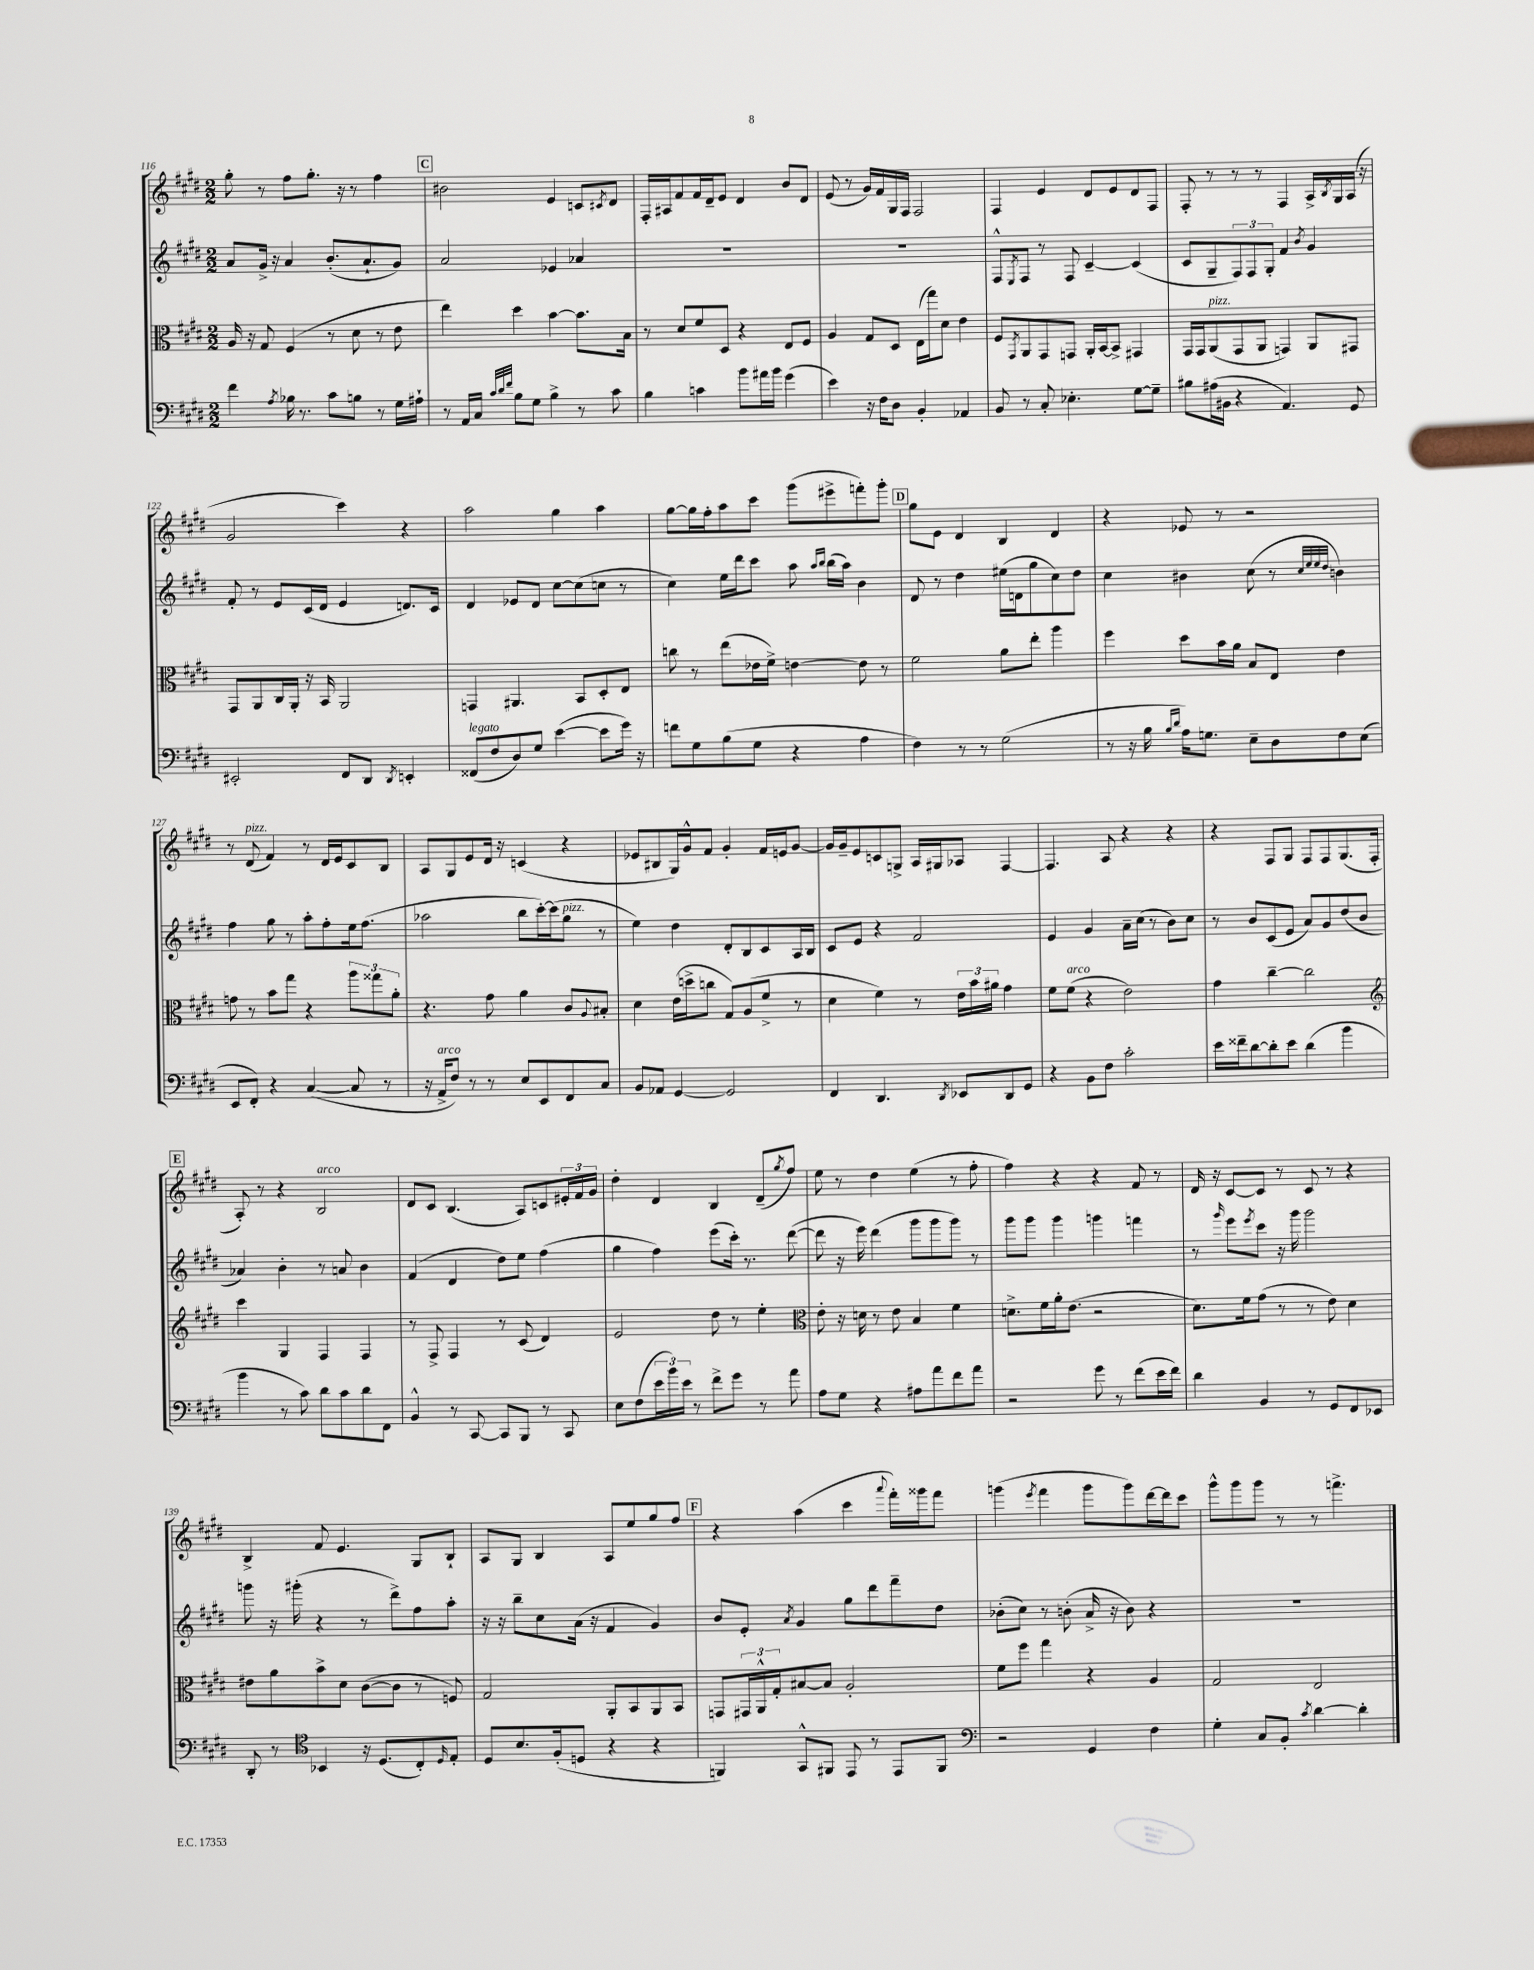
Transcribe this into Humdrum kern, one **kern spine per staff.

**kern	**kern	**kern	**kern
*part4	*part3	*part2	*part1
*staff4	*staff3	*staff2	*staff1
*clefF4	*clefC3	*clefG2	*clefG2
*k[f#c#g#d#]	*k[f#c#g#d#]	*k[f#c#g#d#]	*k[f#c#g#d#]
*M2/2	*M2/2	*M2/2	*M2/2
=116	=116	=116	=116
4f#\	16A/	8a/L	8gg#'\
.	16r	.	.
.	8G#/	16g#^/Jk	8r
.	.	16r	.
8qA/	.	.	.
16B-X\	(4F#/	4a/	8ff#\L
8.r	.	.	.
.	.	.	8.gg#'\J
8c#\L	8r	(8.b'/L	.
.	.	.	16r
8Bn\J	8d#\	.	8r
.	.	8.a`/	.
8r	8r	.	4ff#\
16G#\LL	8e\	8g#/J)	.
16A#X`\JJ	.	.	.
!!LO:REH:place=s1:t=C
=117	=117	=117	=117
8r	4ee\)	2a/	2b#X\
16AA/LL	.	.	.
16C#/JJ	.	.	.
32qqc#/LLL	.	.	.
32qqd#/	.	.	.
32qqf#/JJJ	.	.	.
8B\L	4dd#\	.	.
8G#\J	.	.	.
4B^\	[4b\	4e-X/	4e/
8r	8.b\L]	4a-X/	8cn/L
.	.	.	8qc#X/
8c#\	.	.	8d#/J
.	16B\Jk	.	.
=118	=118	=118	=118
4B\	8r	1r	16F#'/LL
.	.	.	16A#X/J
.	8d#/L	.	8f#/
4cn\	8f#/	.	16f#/L
.	.	.	16d#~/J
.	8D#/J	.	8e/J
8b\L	4r	.	4d#/
16a#X\L	.	.	.
16b\JJ	.	.	.
(4g#\	8E/L	.	8b/L
.	8F#/J	.	8d#/J
=119	=119	=119	=119
4e\)	4A/	1r	(8e/
.	.	.	8r
16r	8G#/L	.	16g#/LL)
16F#\KL	.	.	16f#/
8D#\J	8D#/J	.	16G#/
.	.	.	16F#/JJ
4BB'/	(16E\LL	.	2F#/
.	16gg#\J)	.	.
.	8d#\J	.	.
4AA-X/	4e\	.	.
=120	=120	=120	=120
8BB/	8F#/L	8F#^^/L	4F#/
.	8qGG#/	8qE/	.
8r	8AA/	8F#/J	.
8C#'/	8GG#/	8r	4e/
4.E-X'\	8GGn/J	8F#/	.
.	16AA'/LL	[4c#~/	8d#/L
.	[16BB/J	.	.
.	8BB^/J]	.	8e/
[8G#\L	4GG#X/	(4c#/]	8d#/
8G#~\J]	.	.	8F#/J
=121	=121	=121	=121
8B#X\L	16GG#/LL	8c#/L	8F#'/
.	16GG#/J	.	.
!	!LO:TX:a:i:t=pizz.	!	!
(16A#X\L	(8AA/	8G#~/	8r
16BB#X\JJ	.	.	.
4r	8GG#/	12F#/)	8r
.	.	12F#/	.
.	8AA/J	.	8r
.	.	12G#'/J	.
4.AA/)	4GGn/)	4f#/	4F#/
.	.	8qb/	.
.	8AA/L	4g#/	16A^/LL
.	.	.	8qB/
.	.	.	16G#/
8GG#/	8GG#X/J	.	(16A/JJ
.	.	.	16r
!!LO:LB:g=z
=122	=122	=122	=122
2EE#X'/	8GG#/L	8f#'/	2g#/
.	8AA/	8r	.
.	16C#/L	8e/L	.
.	16AA'/JJ	.	.
.	16r	(16c#/L	.
.	16BB/	16d#/JJ	.
8FF#/L	2AA/	4e/	4ccc#\)
8DD#/J	.	.	.
8qDD#/	.	.	.
4EEn'/	.	8.dn/L)	4r
.	.	16c#/Jk	.
=123	=123	=123	=123
!LO:TX:a:i:t=legato	!	!	!
(8FF##X/L	4GGn/	4d#/	2aa\
8F#/	.	.	.
8D#/)	4.AA#X/	8e-X/L	.
8G#/J	.	8d#/J	.
([4e\	.	[8cc#\L	4gg#\
.	8BB/L	(8cc#\]	.
8e\L]	8D#'/	8ccn\J	4aa\
16g#\Jk)	8E/J	8r	.
16r	.	.	.
=124	=124	=124	=124
8fn\L	8ccn\	4cc#\)	[8gg#\L
8G#\	8r	.	16gg#\L]
.	.	.	16ff#'\J
(8B\	(8ee\L	16ee\LL	8aa\
.	.	16ddd#\J	.
8G#\J	16e-X\L	8ccc#\J	8ccc#\J
.	16f#^\JJ)	.	.
4r	[4en\	8aa\	(8ggg#\L
.	.	16qqaa/LL	.
.	.	16qqbb/JJ	.
.	.	(16bb\LL	8eee#X^\
.	.	16aa\JJ)	.
4A\	8e\]	4b\	8fffn'\)
.	8r	.	8ggg#'\J
!!LO:REH:place=s1:t=D
=125	=125	=125	=125
4F#\)	2f#\	8d#/	8gg#\L
.	.	8r	8e\J
8r	.	4dd#\	4d#/
8r	.	.	.
(2G#\	8a\L	(16ee#X\LL	4B/
.	.	16dn\J	.
.	8ee'\J	8gg#\	.
.	4aa\	8cc#\)	4d#/
.	.	8dd#\J	.
=126	=126	=126	=126
8r	4ff#\	4cc#\	4r
16r	.	.	.
16B\	.	.	.
16qqB/LL	.	.	.
16qqd#/JJ	.	.	.
16A\KL)	8dd#\L	4b#X\	8e-X/
8.Gn\J	.	.	.
.	16b\L	.	8r
.	16a\JJ	.	.
8E~\L	8B/L	(8cc#\	2r
8D#\	8E/J	8r	.
.	.	32qqcc#/LLL	.
.	.	32qqee/	.
.	.	32qqee/	.
.	.	32qqdd#/JJJ	.
8F#\	4e\	4bn\)	.
(8E\J	.	.	.
!!LO:LB:g=z
=127	=127	=127	=127
8EE/L	8gn\	4ff#\	8r
!	!	!	!LO:TX:a:i:t=pizz.
8FF#'/J)	8r	.	(8d#/
4r	8b\L	8gg#\	4f#/)
.	8gg#\J	8r	.
([4C#/	4r	8aa'\L	8r
.	.	8ff#'\	16d#/LL
.	.	.	16e/J
8C#/]	12aa\L	16ee\k	8c#/
.	.	(8.ff#\J	.
.	12gg##X\	.	.
8r	.	.	8B/J
.	12a'\J	.	.
=128	=128	=128	=128
16r	4.r	2aa-X\	8A/L
!LO:TX:a:i:t=arco	!	!	!
16AA^/KL	.	.	.
8F#/J)	.	.	8G#/
8r	.	.	8e/
8r	8g#\	.	16d#/Jk
.	.	.	16r
8E/L	4a\	8bb\L	(4cn/
8EE/	.	[16ccc#'\L)	.
.	.	(16ccc#\J]	.
!	!	!LO:TX:a:i:t=pizz.	!
8FF#/	8c#/L	8gg#\J	4r
.	8qqA/	.	.
8C#/J	8B#X'/J	8r	.
=129	=129	=129	=129
8BB/L	4d#\	4ee\)	8e-X/L
8AA-X/J	.	.	8B#X/
[4GG#/	(16e\LL	4dd#\	16G#/L)
.	16ddn^\J	.	16g#^^/J
.	8ccn\J	.	8f#/J
2GG#/]	8G#/L)	8d#'/L	4g#'/
.	(8A/	8B/	.
.	8f#^/J	8c#/	16f#/LL
.	.	.	16en/J
.	8r	16A/L	[8g#/J
.	.	16B/JJ	.
=130	=130	=130	=130
4FF#/	4d#\	8c#/L	16g#/LL]
.	.	.	16g#~/J
.	.	8e/J	8e/
4.DD#/	4f#\)	4r	8cn/
.	.	.	8Gn^/J
.	8r	2f#/	16A/LL
.	.	.	16G#X/J
8qDD#/	.	.	.
8EE-X/L	24e\LL	.	8A-X/J
.	24b\	.	.
.	24a#X\JJ	.	.
8DD#/	4g#\	.	[4F#/
8GG#/J	.	.	.
=131	=131	=131	=131
4r	8f#\L	4e/	4.F#/]
!	!LO:TX:a:i:t=arco	!	!
.	(8f#\J	.	.
8BB\L	4r	4g#/	.
8F#\J	.	.	8A/
2c#'\	2e\)	16a~\LL	4r
.	.	(16cc#\JJ	.
.	.	8r	.
.	.	8b\L)	4r
.	.	8cc#\J	.
=132	=132	=132	=132
16e\LL	4g#\	8r	4r
16f##X~\J	.	.	.
[8d#\	.	8b/L	.
8d#'\]	[4cc#~\	(8c#/	8F#/L
8e\J	.	8e/J	8G#/J
(4d#\	2cc#\]	8a/L)	8F#/L
.	.	8g#/	8F#/
4b\	.	(8dd#/	(8.G#/
.	.	8b/J	.
.	.	.	16F#'/Jk
!!LO:LB:g=z
!!LO:REH:place=s1:t=E
=133	=133	=133	=133
*	*clefG2	*	*
4b\	4ccc#\	4a-X/)	8A'/)
.	.	.	8r
8r	4G#/	4b'\	4r
8c#\)	.	.	.
!	!	!	!LO:TX:a:i:t=arco
8d#\L	4F#/	8r	2B/
8c#\	.	8an/	.
8d#\	4F#/	4b\	.
8FF#\J	.	.	.
=134	=134	=134	=134
4BB^^/	8r	(4f#/	8d#/L
.	8F#^/	.	8c#/J
8r	4F#/	4d#/	(4.B/
[8CC#/	.	.	.
8CC#/L]	8r	8dd#\L)	.
8BBB/J	(8c#/	8ee\J	8A/L)
8r	4d#/)	(4ff#\	8cn/
8CC#/	.	.	24e#X'/L
.	.	.	24f#/
.	.	.	24g#/JJ
=135	=135	=135	=135
8E\L	2e/	4gg#\	4dd#'\
(8F#\	.	.	.
24e\L	.	4ff#\)	4d#/
24b\)	.	.	.
24e\JJ	.	.	.
8r	.	.	.
8f#^\L	8dd#\	(8eee\L	4B/
8g#\J	8r	16ccc#'\Jk)	.
.	.	8.r	.
8r	4ee'\	.	(8d#~/L
.	.	.	8qgg#/
8a\	.	([8ddd#\	8ff#/J)
=136	=136	=136	=136
*	*clefC3	*	*
8A\L	8e'\	8ddd#\]	8ee\
8G#\J	16r	16r	8r
.	16dn\	16eee\)	.
4r	8r	(4ddd#\	4dd#\
.	8e\	.	.
8A#X\L	4B/	8ggg#\L	(4ee\
8a\	.	8ggg#\	.
8f#\	4f#\	8ggg#\J)	8r
8a\J	.	8r	8ff#'\
=137	=137	=137	=137
2r	8.dn^\L	8ggg#\L	4ff#\)
.	.	8ggg#\J	.
.	16f#\L	.	.
.	16a'\J	4ggg#\	4r
.	(8.e\J	.	.
8g#\	2r	4gggn\	4r
8r	.	.	.
(8f#\L	.	4fffn\	8f#/
16e\L	.	.	8r
16f#\JJ)	.	.	.
=138	=138	=138	=138
4d#\	8.d#\L)	8r	16d#/
.	.	.	16r
.	.	16qqggg#/	.
.	.	8eee\L	[8c#/L
.	16f#\k	.	.
.	.	8qeee/	.
4BB/	(8g#\J	8ccc#\J	8c#/J]
.	8r	16r	8r
.	.	16ggg#\	.
8r	8r	2ggg#\	8c#/
8GG#/L	8e\)	.	8r
8FF#/	4d#\	.	4r
8EE-X/J	.	.	.
!!LO:LB:g=z
=139	=139	=139	=139
8DD#'/	8e#X\L	8gggn\	4B^/
8r	8a\	16r	.
.	.	(16ggg#X'\	.
*clefC4	*	*	*
4BB-X/	8b^\	4r	8f#/
.	8d#\J	.	4.e/
16r	([8c#\L	8r	.
(8.D#/L	.	.	.
.	8c#\J]	8ddd#^\L)	.
8C#'/)	8r	8ff#\	8G#/L
16qqD#/	.	.	.
8E'/J	8Fn/)	8aa'\J	8B`/J
=140	=140	=140	=140
8D#/L	2G#/	16r	8A/L
.	.	16r	.
8.B/	.	8bb~\L	8G#/J
.	.	8cc#\	4B/
(16F#'/k	.	.	.
8Dn/J	.	(16a\Jk	.
.	.	16r	.
4r	8AA'/L	4f#/	8A/L
.	8BB/	.	8ee/
4r	8AA/	4g#/)	8gg#/
.	8BB/J	.	8ff#/J
!!LO:REH:place=s1:t=F
=141	=141	=141	=141
4FFn/)	8GGn/L	8b/L	4r
.	24GG#X/L	8e'/J	.
.	24AA^^/	.	.
.	24G#'/J	.	.
.	.	8qa/	.
8GG#^^/L	[8B#X/	4g#/	(4aa\
8FF#X/J	8B#/J]	.	.
8EE/	2A'/	8gg#\L	4ccc#\
8r	.	8ddd#\	.
.	.	.	8qqaaa/
8EE/L	.	8fff#~\	16fff#'\LL)
.	.	.	16ggg##X\J
8FF#/J	.	8dd#\J	8fff#\J
=142	=142	=142	=142
*clefF4	*	*	*
2r	8f#\L	(8b-X'\L	(4gggn\
.	8ff#\J	8cc#\J)	.
.	.	.	8qeee/
.	4gg#\	8r	4fff#\
.	.	(8bn'\	.
4GG#/	4r	16a^/	8ggg\L
.	.	16r	.
.	.	8b\)	8ggg\)
4F#\	4A/	4r	[16ddd#\L
.	.	.	16ddd#\J]
.	.	.	8ccc#\J
=143	=143	=143	=143
4G#'\	2G#/	1r	8ggg#^^\L
.	.	.	8ggg#\
8C#/L	.	.	8ggg#\J
8BB'/J	.	.	8r
8qc#/	.	.	.
[4d#\	2E/	.	8r
.	.	.	4.fffn^\
4d#'\]	.	.	.
==	==	==	==
*-	*-	*-	*-
